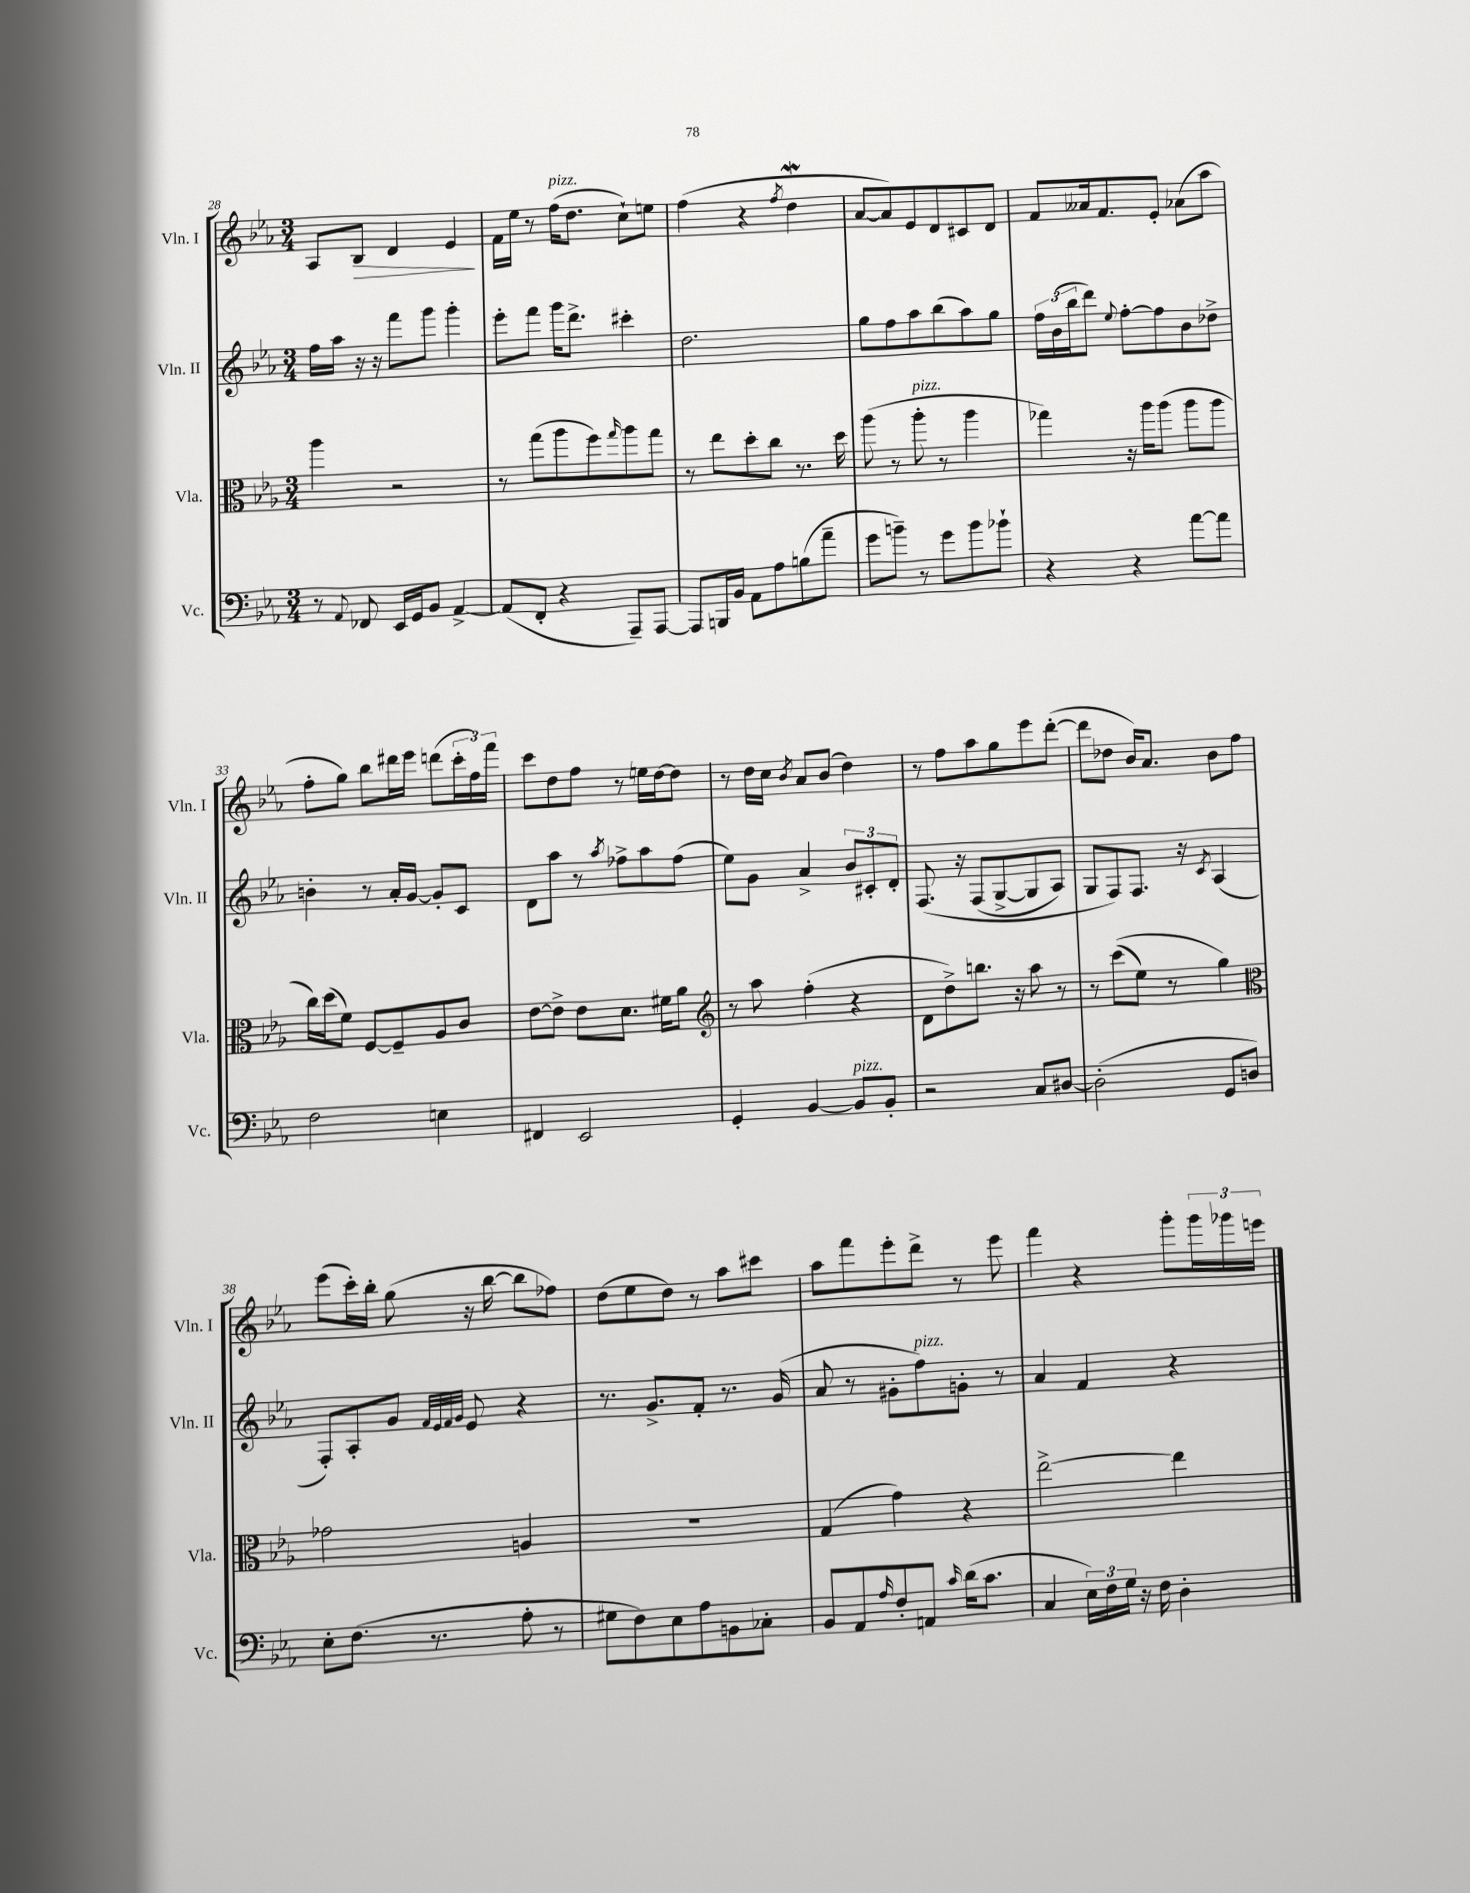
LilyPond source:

<<
\new StaffGroup <<
\new Staff = "s0" \with { instrumentName = "Vln. I" shortInstrumentName = "Vln. I" } {
    \clef treble \key ees \major \numericTimeSignature \time 3/4
    aes8 bes8\> d'4 ees'4\! |
    f'16 ees''16 r8 f''16^\markup { \italic "pizz." }( d''8. c''8-!) e''8 |
    f''4( r4 \acciaccatura { f''8 } d''4\mordent |
    aes'8~ aes'8) ees'8 d'8 cis'8 d'8 |
    f'8 aeses'16 f'8. ees'8-. aes'8( aes''8 |
    f''8-. g''8) bes''8 dis'''16 ees'''16 d'''8( \tuplet 3/2 { c'''16-. f''16) f'''16 } |
    c'''8 d''8 f''8 r8 e''16 d''16~ d''8 |
    r8 d''16 c''16 \acciaccatura { bes'8 } aes'8 bes'8( d''4) |
    r8 f''8 aes''8 g''8 ees'''8 d'''8~-.( |
    d'''8 des''8 bes'16) aes'8. bes'8 f''8 |
    ees'''8( c'''16-.) bes''16-. g''8( r16 bes''16~ bes''8 fes''8) |
    d''8( ees''8 d''8) r8 aes''8 cis'''8 |
    aes''8 f'''8 ees'''8-. d'''8-> r8 ees'''8 |
    f'''4 r4 g'''8-. \tuplet 3/2 { g'''16 ges'''16 e'''16 } \bar "|." |
}
\new Staff = "s1" \with { instrumentName = "Vln. II" shortInstrumentName = "Vln. II" } {
    \clef treble \key ees \major \numericTimeSignature \time 3/4
    f''16 aes''16 r16 r16 f'''8 g'''8 g'''4-. |
    ees'''8-. f'''8 g'''16 d'''8.-> cis'''4-. |
    d''2. |
    g''8 f''8 aes''8 bes''8( aes''8) g''8 |
    \tuplet 3/2 { f''16 bes'16( bes''16 } d'''8) \appoggiatura { ees''8 } f''8~-. f''8 bes'8 des''8-> |
    b'4-. r8 aes'16-. g'16~ g'8-. c'8 |
    d'8 aes''8 r8 \acciaccatura { aes''8 } fes''8-> aes''8 fes''8( |
    ees''8) g'8 aes'4-> \tuplet 3/2 { bes'8 cis'8-. d'8-. } |
    f8.\( r16 f8( g8~-> g8 aes8) |
    g8 f8\) f8. r16 \acciaccatura { c'8 } aes4( |
    f8-.) aes8-. g'8 \grace { f'32 ees'32 f'32 g'32 } ees'8 r4 |
    r8. g'8.-> f'8-. r8. g'16( |
    aes'8 r8 gis'8-. f''8^\markup { \italic "pizz." }) g'8-. r8 |
    aes'4 f'4 r4 \bar "|." |
}
\new Staff = "s2" \with { instrumentName = "Vla." shortInstrumentName = "Vla." } {
    \clef alto \key ees \major \numericTimeSignature \time 3/4
    aes''4 r2 |
    r8 g''8( aes''8 f''8) \grace { g''16 } aes''8 g''8 |
    r8 ees''8 d''8-. c''8 r8. d''16 |
    aes''8( r8 aes''8-.^\markup { \italic "pizz." } r8 aes''4 |
    ges''4) r16 aes''16 aes''8( aes''8 aes''8 |
    c''16) d''16( f'8) f8~ f8-- aes8 c'8 |
    ees'8~ ees'8-> ees'8 d'8. fis'16 aes'8 |
    \clef treble r8 aes''8 f''4-.( r4 |
    d'8 d''8->) b''8. r16 aes''8 r8 |
    r8 c'''8(\( ees''8) r8 g''4\) |
    \clef alto ges'2 a4 |
    R2. |
    g4( g'4) r4 |
    ees''2~-> ees''4 \bar "|." |
}
\new Staff = "s3" \with { instrumentName = "Vc." shortInstrumentName = "Vc." } {
    \clef bass \key ees \major \numericTimeSignature \time 3/4
    r8 \appoggiatura { aes,8 } fes,8 ees,16 g,16 bes,8 aes,4~-> |
    aes,8( f,8-. r4 aes,,8--) aes,,8~ |
    aes,,8 b,,16 bes,16 aes,8 aes8 b8( aes'8-- |
    g'8 b'8--) r8 g'8 b'8 bes'8-! |
    r4 r4 aes'8~ aes'8 |
    f2 e4 |
    fis,4 ees,2 |
    g,4-. bes,4~ bes,8^\markup { \italic "pizz." } bes,8-. |
    r2 c8 dis8~ |
    dis2-.( g,8 d8) |
    ees8-. f8.( r8. aes8-. r8 |
    gis8 f8) ees8 aes8 b,8 ces8-. |
    bes,8 aes,8 \grace { aes16 } f8-. a,8 \grace { c'16 } d'16( c'8. |
    c4 \tuplet 3/2 { ees16) f16 g16 } r16 f16 d4-. \bar "|." |
}
>>
>>
\layout { \context { \Score currentBarNumber = #28 } }
